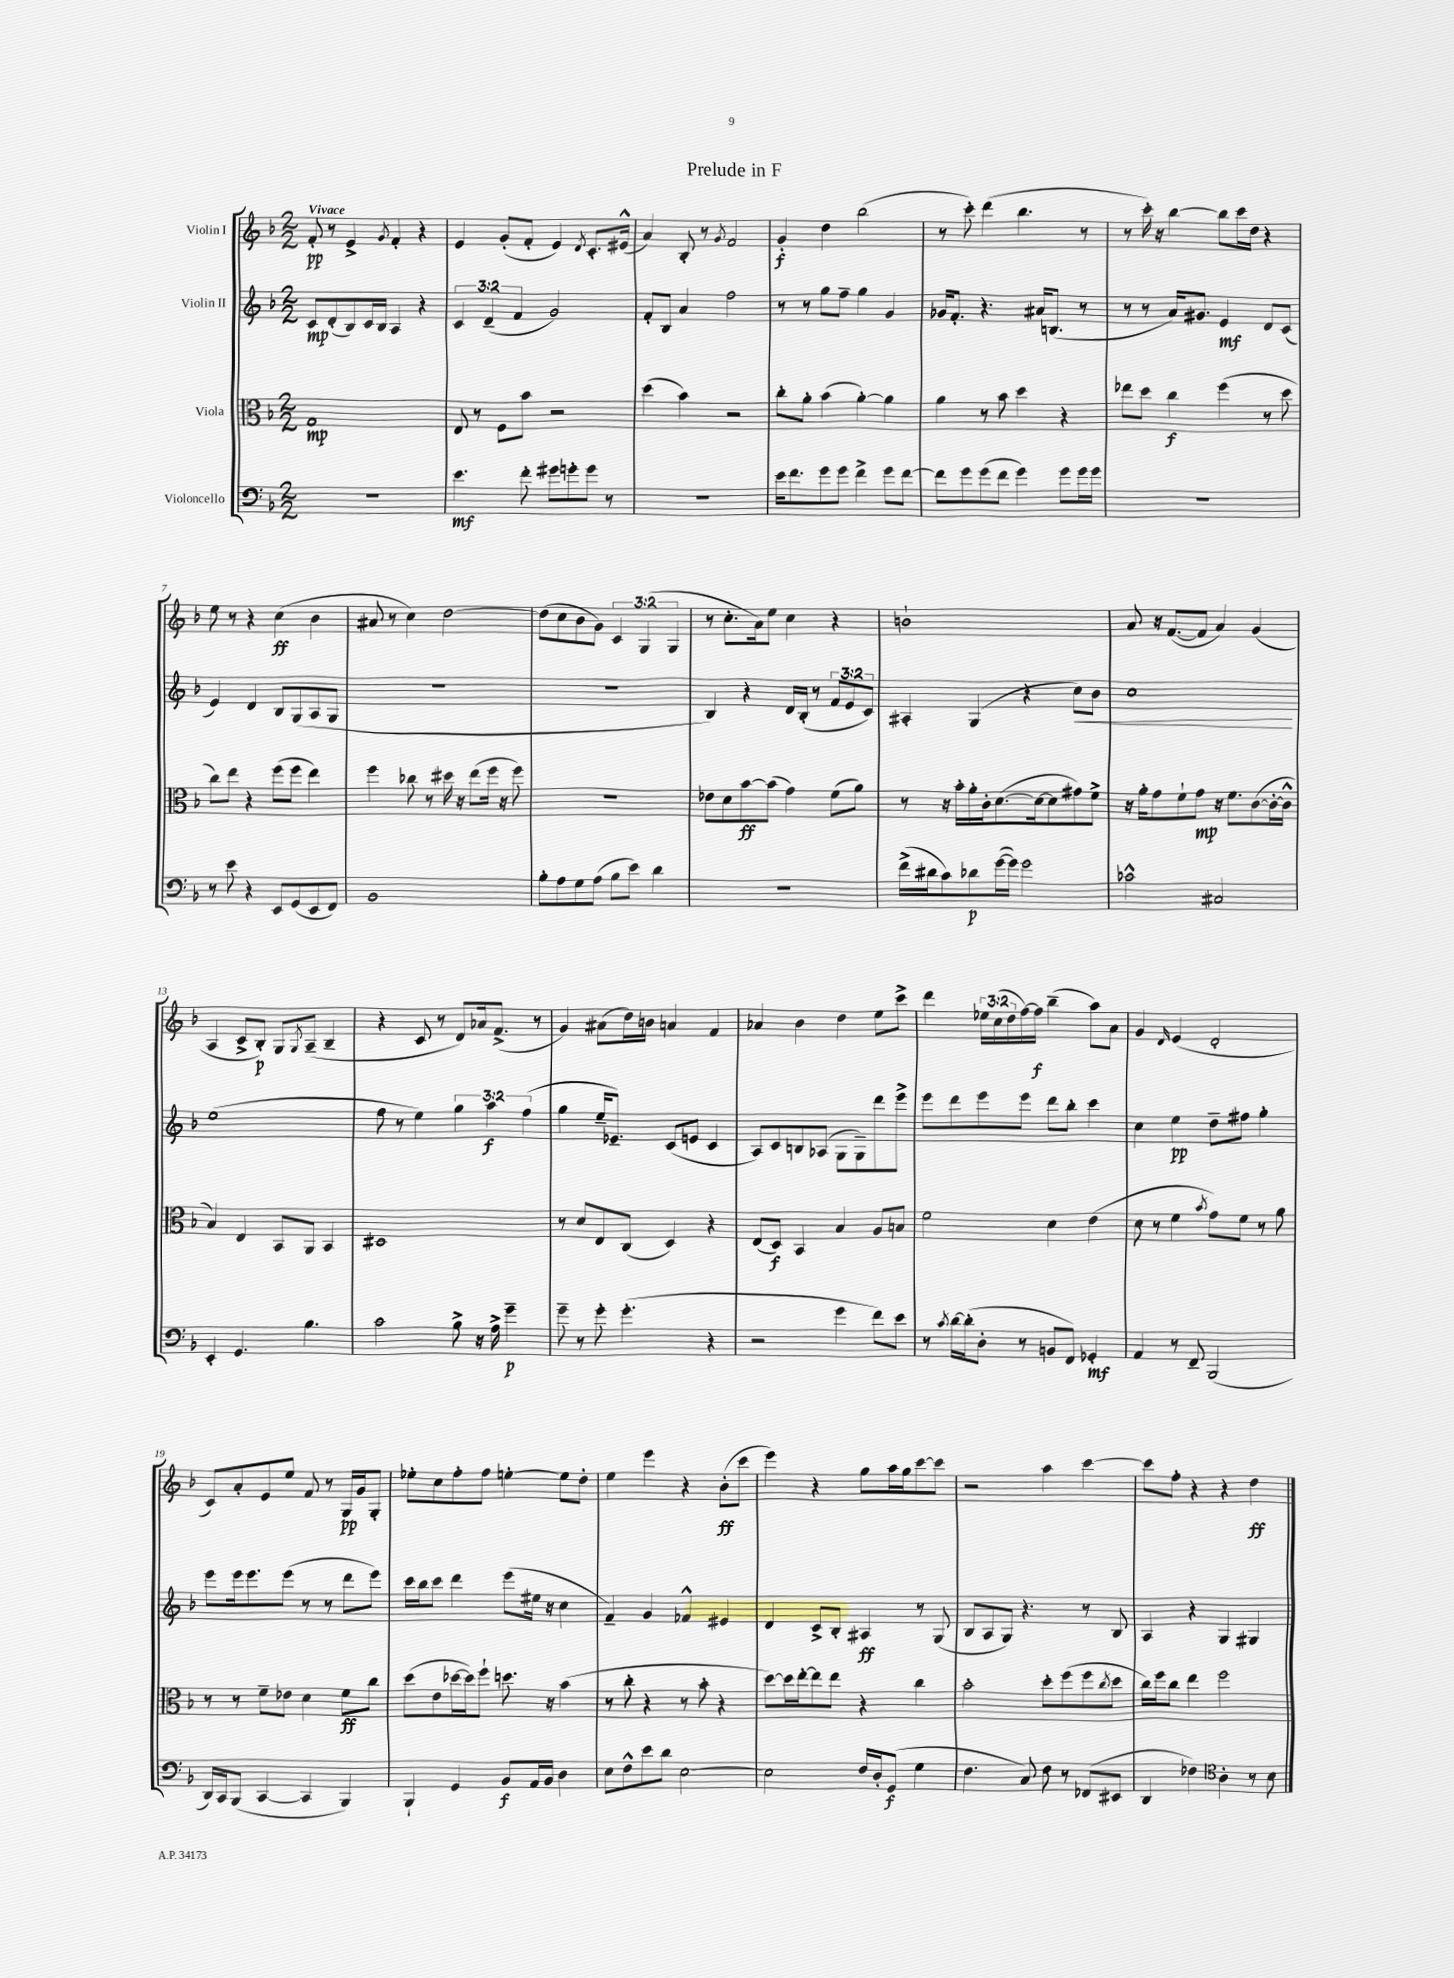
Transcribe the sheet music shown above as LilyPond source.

\header { title = "Prelude in F" }
<<
\new StaffGroup <<
\new Staff = "s0" \with { instrumentName = "Violin I" } {
    \clef treble \key f \major \numericTimeSignature \time 2/2 \override Staff.TupletNumber.text = #tuplet-number::calc-fraction-text \tempo "Vivace"
    f'8-.\pp r8 e'4-> \acciaccatura { g'8 } f'4-. r4 |
    e'4 g'8-.( f'8-. e'4) \acciaccatura { d'8 } c'8.-. eis'16-^( |
    a'4) bes8-. r8 \acciaccatura { g'8 } f'2 |
    g'4-.\f d''4 bes''2( |
    r8 c'''8-.) d'''4( bes''4. r8 |
    r8 c'''16-.) r16 bes''4~ bes''8 c'''16 d''16 r4 |
    e''8 r8 r4 c''4\ff( bes'4 |
    ais'8 r8 c''4) d''2~ |
    d''8( c''8 bes'8 g'8) \tuplet 3/2 { c'4 g4( g4 } |
    r8 c''8.-. a'16) e''8 c''4 r4 |
    b'1-! |
    a'8 r16 f'8.~( f'8 a'4) g'4( |
    a4 c'8-> bes8-.\p) g8 \acciaccatura { g8 } a8--( bes4-- |
    r4 c'8 r8 d'8) aes'16 f'8.->( r8 |
    g'4) ais'8( d''16) b'16 a'4 f'4 |
    aes'4 bes'4 d''4 e''8 c'''8-> |
    d'''4 \tuplet 3/2 { ees''16 c''16( d''16 } f''16~) f''16\f bes''4--( a''8) a'8 |
    g'4 \grace { d'16 } e'4( d'2-. |
    c'8) a'8-. e'8 e''8 f'8 r8 g16\pp g'16 g8-. |
    ees''8-. c''8 f''8-. f''8 e''4~-. e''8 d''8-. |
    e''4 e'''4 r4 bes'8-.\ff( c'''8 |
    e'''4) r4 g''8 a''16 g''16 c'''8~ c'''8 |
    r2 a''4 c'''4~ |
    c'''8 f''8-. r4 r4 d''4\ff \bar "|." |
}
\new Staff = "s1" \with { instrumentName = "Violin II" } {
    \clef treble \key f \major \numericTimeSignature \time 2/2 \override Staff.TupletNumber.text = #tuplet-number::calc-fraction-text
    c'8\mp d'8-.( bes8) c'16 bes16 a4 r4 |
    \tuplet 3/2 { c'4 d'4--( f'4 } g'2) |
    f'8-. bes8 a'4 f''2 |
    r8 r8 g''8 f''8-- g''4 g'4 |
    ges'16 f'8.-. r4. ais'16 b8.( r8 |
    r8 r8 a'16) gis'8. e'4\mf d'8 c'8( |
    e'4) d'4 bes8 g8( a8 g8 |
    R1 |
    R1 |
    bes4) r4 d'16 bes16-.( r8 \tuplet 3/2 { f'8 e'8 c'8) } |
    ais4-. g4( r4 c''8\<) bes'8 |
    c''1\! |
    e''1( |
    f''8 r8 e''4) \tuplet 3/2 { g''4 a''4\f f''4( } |
    g''4 e''16-- ees'8.--) c'8( e'8 c'4 |
    a8) c'8 b8 aes8( g8 g8--) d'''8 e'''8-> |
    e'''8 d'''8 e'''8 e'''8 d'''8 bes''8-. c'''4 |
    c''4 e''4\pp d''8-- fis''8 g''4-. |
    e'''8 e'''16 e'''8. e'''8( r8 r8 d'''8 e'''8) |
    c'''16 bes''16 c'''8 d'''4 e'''8( eis''16 r16 c''4 |
    f'4--) g'4 fes'4-^ eis'4 |
    d'4 c'8-> bes8-. ais4\ff r8 g8( |
    bes8 a8 g8) r4. r8 bes8 |
    a4 r4 g4 gis4 \bar "|." |
}
\new Staff = "s2" \with { instrumentName = "Viola" } {
    \clef alto \key f \major \numericTimeSignature \time 2/2
    g1\mp |
    e8 r8 f8 bes'8 r2 |
    d''4( bes'4) r2 |
    c''8-. a'8-. bes'4( a'4~-.) a'4 |
    a'4 r8 bes'8 d''4 r4 |
    ees''8 d''8 c''4\f f''4( r8 d''8 |
    c''8) e''8 r4 f''8( f''8 e''4) |
    f''4 ces''8 r8 dis''16 r16 e''8( f''16 r16 f''8) |
    R1 |
    ees'8 d'8 bes'8~\ff bes'8( g'4) f'8( a'8) |
    r8 r16 bes'16-. a'16-. c'16-. d'8.~( d'16~ d'8 gis'8) f'8-> |
    r16 a'16-. g'8 f'8-! g'8\mp r16 f'8. c'8~( c'16~-. c'16-^ |
    bes4) e4 bes,8 a,8 bes,4 |
    dis1 |
    r8 d'8 e8 c8( d4) r4 |
    e8( d8\f) bes,4 bes4 a8 b8 |
    f'2 d'4 e'4( |
    d'8 r8 f'4 \acciaccatura { bes'8 } g'8) f'8 r8 a'8 |
    r8 r8 f'8-- ees'8 d'4 f'8\ff c''8 |
    d''8( e'8 des''16~ des''16) f''8-! d''8. r16 bes'4( |
    r8 c''8-. r4 r8 bes'8-. r4 |
    d''8~) d''16 e''16~-. e''8 e''8 r4 c''4 |
    bes'2-. d''8-. f''8( f''8 \acciaccatura { c''8 } d''8 |
    c''16) f''16 c''8 e''4 f''2 \bar "|." |
}
\new Staff = "s3" \with { instrumentName = "Violoncello" } {
    \clef bass \key f \major \numericTimeSignature \time 2/2
    R1 |
    e'4.\mf f'8-. gis'8 g'8-. g'8 r8 |
    r1 |
    e'16 f'8. g'8 g'8 f'4-> g'8 f'8~ |
    f'8 g'8 g'8( f'8 g'4) g'8 g'16 g'16 |
    r1 |
    r8 e'8 r4 e,8 g,8( e,8 f,8) |
    bes,1 |
    bes8-. a8 g8 a8( bes8 e'8) d'4 |
    R1 |
    f'16->( dis'16 c'8) des'8\p g'16~( g'16) g'2 |
    ces'2-^ cis2 |
    e,4-. g,4. bes4. |
    c'2 bes8-> r16 a16-> g'4--\p |
    g'8-- r8 g'8-. g'4.-.( r4 |
    r2 g'4 f'8) e'8 |
    r8 \acciaccatura { c'8 } d'16~ d'16-.( d8-. r8 b,8 f,8) ges,4-.\mf |
    a,4 r8 f,8-- bes,,2( |
    d,16) c,16 bes,,8( c,4~ c,4 bes,,4) |
    bes,,4-! g,4 bes,8\f a,16 bes,16 d4 |
    e8 f8-^ e'8 d'8 e2~ |
    e2 f16 d16-. g,8\f( g4 |
    f4. c8) f8 r8 fes,8( eis,8 |
    d,4 fes4) \clef tenor a4-. r8 bes8 \bar "|." |
}
>>
>>
